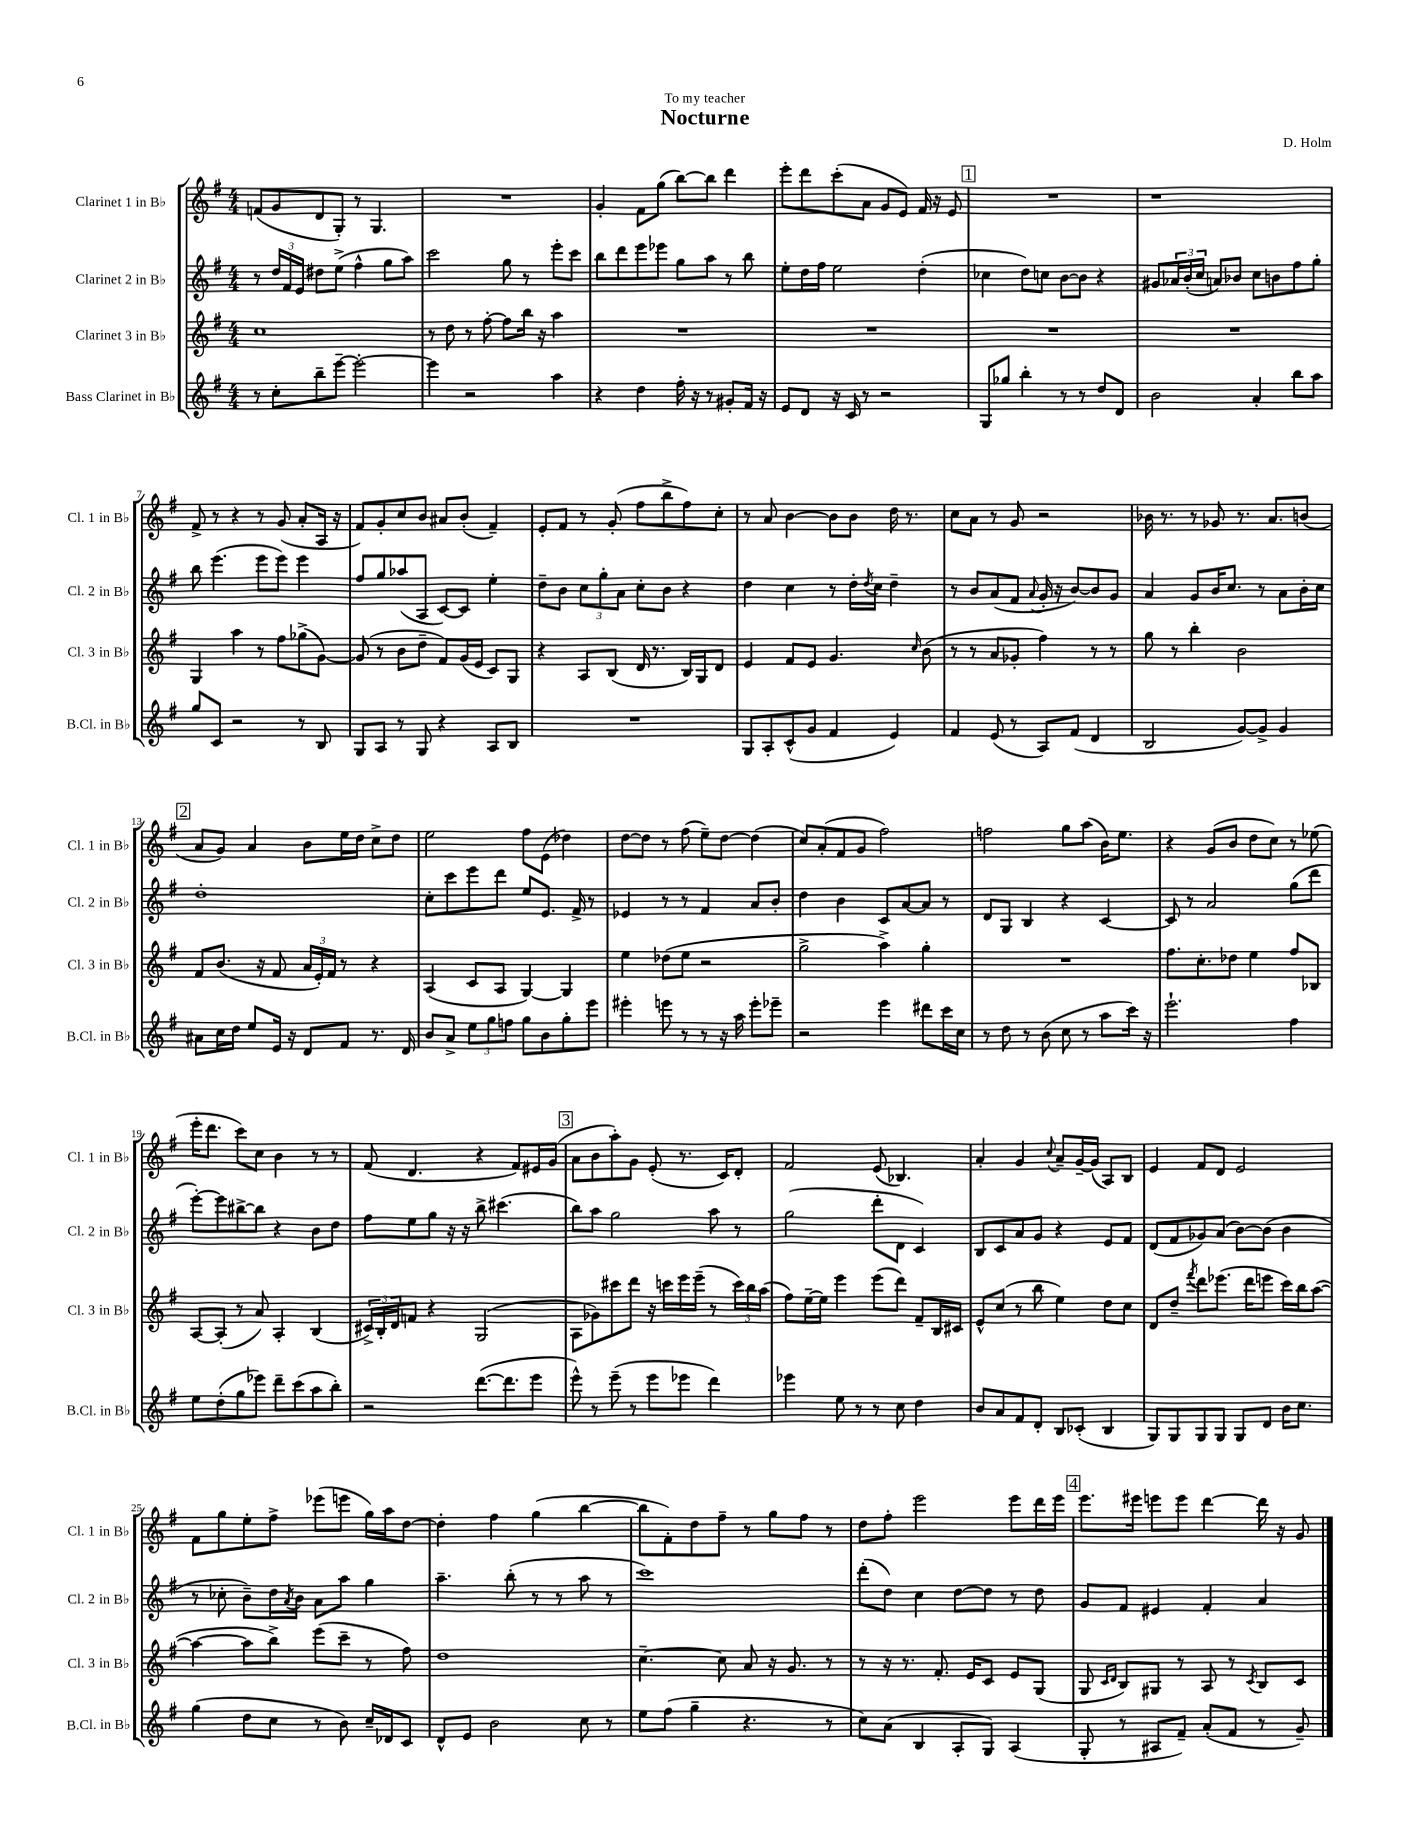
\header { title = "Nocturne" composer = "D. Holm" dedication = "To my teacher" }
<<
\new StaffGroup <<
\new Staff = "s0" \with { instrumentName = "Clarinet 1 in Bb" shortInstrumentName = "Cl. 1 in Bb" } {
    \clef treble \key g \major \numericTimeSignature \time 4/4
    f'8( g'8 d'8 g8-.) r8 g4. |
    R1 |
    g'4-. fis'8 g''8( b''8~) b''8 d'''4 |
    e'''8-. d'''8 c'''8-.( a'8 g'8 e'8) fis'16 r16 e'8 |
    \mark \markup { \box "1" } R1 |
    r1 |
    fis'8-> r8 r4 r8 g'8( a'8-. a16 r16 |
    fis'8) g'8-. c''8 b'8 ais'8 b'8-.( fis'4--) |
    e'8-. fis'8 r8 g'8-.( fis''8 b''8-> fis''8) c''8-. |
    r8 a'8 b'4~ b'8 b'8 d''16 r8. |
    c''8 a'8 r8 g'8 r2 |
    bes'16 r8. r8 ges'8 r8. a'8. b'8( |
    \mark \markup { \box "2" } a'8 g'8) a'4 b'8 e''16 d''16 c''8-> d''8 |
    e''2 fis''8 e'8( des''4) |
    d''8~ d''8 r8 fis''8( e''8--) d''8~ d''4( |
    c''8) a'8-.( fis'8 g'8 fis''2) |
    f''2 g''8 a''8( b'16) e''8. |
    r4 g'8( b'8 d''8 c''8) r8 ees''8( |
    e'''16-. d'''8. c'''8) c''8 b'4 r8 r8 |
    fis'8( d'4. r4 fis'8) eis'16 g'16( |
    \mark \markup { \box "3" } a'8 b'8 a''8-.) g'8 e'8-.( r8. c'16) d'8-. |
    fis'2 e'8( bes4.) |
    a'4-. g'4 \appoggiatura { c''8 } a'8-- g'16~-- g'16( a8) b8 |
    e'4 fis'8 d'8 e'2 |
    fis'8 g''8 e''8-. fis''8-> ees'''8( e'''8 g''16) a''16 d''8~ |
    d''4-. fis''4 g''4( b''4~ |
    b''8 fis'8-.) d''8 fis''8-- r8 g''8 fis''8 r8 |
    d''8 fis''8-. e'''2 e'''8 d'''16 e'''16 |
    \mark \markup { \box "4" } e'''8. eis'''16 e'''8 e'''8 d'''4~ d'''16 r16 g'8 \bar "|." |
}
\new Staff = "s1" \with { instrumentName = "Clarinet 2 in Bb" shortInstrumentName = "Cl. 2 in Bb" } {
    \clef treble \key g \major \numericTimeSignature \time 4/4
    r8 \tuplet 3/2 { d''16 fis'16 e'16 } dis''8 e''8->( fis''4-^ g''8 a''8) |
    c'''2 g''8 r8 e'''8-. c'''8 |
    b''8 d'''8 e'''8 ees'''8 g''8 a''8 r8 b''8 |
    e''8-. d''16 fis''16 e''2 d''4-.( |
    \mark \markup { \box "1" } ces''4 d''8) c''8 b'8~ b'8 r4 |
    gis'8 \tuplet 3/2 { aes'16 b'16-.( c''16 } a'8) bes'8 c''8 b'8 fis''8 g''8-. |
    b''8 e'''4.( e'''8 e'''8) e'''4 |
    fis''8 g''8 aes''8( a8 c'8~) c'8 e''4-. |
    d''8-- b'8 \tuplet 3/2 { c''8 g''8-. a'8 } c''8-. b'8 r4 |
    d''4 c''4 r8 d''16-. \acciaccatura { d''8 } c''16 d''4-- |
    r8 b'8 a'8( fis'8 \appoggiatura { a'8 } g'16-. r16 b'8~) b'8 g'8 |
    a'4 g'8 b'16 c''8. r8 a'8 b'16-. c''16 |
    \mark \markup { \box "2" } d''1-. |
    c''8-. c'''8 e'''8 d'''8 e''8 e'8. fis'16-> r8 |
    ees'4 r8 r8 fis'4 a'8 b'8-. |
    d''4 b'4 c'8 a'8~ a'8 r8 |
    d'8 g8 b4 r4 c'4~ |
    c'8 r8 a'2 g''8( d'''8 |
    e'''8~-.) e'''8 bis''8~-> bis''8 r4 b'8 d''8 |
    fis''8 e''8 g''8 r16 r16 b''8-> cis'''4.( |
    \mark \markup { \box "3" } b''8) a''8 g''2 a''8 r8 |
    g''2( d'''8-. d'8 c'4) |
    b8 c'8 a'8 g'8 r4 e'8 fis'8 |
    d'8( fis'8 ges'8) a'8( b'8~) b'8( b'4 |
    r8 ces''8-. b'8--) d''16 \acciaccatura { a'8 } b'16 a'8 a''8 g''4 |
    a''4.-- b''8-.( r8 r8 a''8 r8 |
    c'''1) |
    d'''8-.( d''8) c''4 d''8~ d''8 r8 d''8 |
    \mark \markup { \box "4" } g'8 fis'8 eis'4 fis'4-. a'4 \bar "|." |
}
\new Staff = "s2" \with { instrumentName = "Clarinet 3 in Bb" shortInstrumentName = "Cl. 3 in Bb" } {
    \clef treble \key g \major \numericTimeSignature \time 4/4
    c''1 |
    r8 d''8 r8 fis''8~-. fis''8 b''16 r16 a''4 |
    R1 |
    R1 |
    \mark \markup { \box "1" } R1 |
    R1 |
    g4 a''4 r8 fis''8 ges''8->( g'8~) |
    g'8( r8 b'8 d''8-- fis'8) g'16( e'16 c'8) g8 |
    r4 a8 b8( d'16 r8. b16) g16 d'8 |
    e'4 fis'8 e'8 g'4. \grace { c''16 } b'8( |
    r8 r8 a'8 ges'8-. fis''4) r8 r8 |
    g''8 r8 b''4-. b'2 |
    \mark \markup { \box "2" } fis'8 b'8.( r16 fis'8 \tuplet 3/2 { a'16 e'16-.) fis'16 } r8 r4 |
    a4( c'8 a8 g4~) g4 |
    e''4 des''8( e''8 r2 |
    g''2-> a''4->) g''4-. |
    R1 |
    fis''8. c''8.-. des''8 e''4 fis''8 bes8 |
    a8~ a8-.( r8 a'8) a4-. b4( |
    \tuplet 3/2 { cis'16->) b16-. d'16 } f'8 r4 g2( |
    \mark \markup { \box "3" } a8 ges'8) cis'''8 d'''8 r16 c'''16 e'''16 e'''16--( r8 \tuplet 3/2 { c'''16) b''16 a''16( } |
    fis''8) e''16~-- e''16 e'''4 e'''8( d'''8) fis'8-- b16 cis'16 |
    e'8-^ c''8( r8 b''8 e''4) d''8 c''8 |
    d'8 d''8-- \acciaccatura { fis'''8 } d'''8 ees'''8.( d'''16 e'''8 c'''16) b''16 a''8~( |
    a''4~ a''8 b''8->) e'''8( c'''8-- r8 fis''8) |
    d''1 |
    c''4.~-- c''8 a'8 r16 g'8. r8 |
    r8 r16 r8. fis'8.-. e'16 c'8 e'8 g8( |
    \mark \markup { \box "4" } g8 \grace { c'16 d'16 } b8) gis8 r8 a8 r8 \acciaccatura { c'8 } b8 c'8 \bar "|." |
}
\new Staff = "s3" \with { instrumentName = "Bass Clarinet in Bb" shortInstrumentName = "B.Cl. in Bb" } {
    \clef treble \key g \major \numericTimeSignature \time 4/4
    r8 c''8-. b''8-- e'''8~-- e'''2~-. |
    e'''4 r2 a''4 |
    r4 d''4 fis''16-. r16 r8 gis'8-. fis'16 r16 |
    e'8 d'8 r16 c'16 r8 r2 |
    \mark \markup { \box "1" } g8 ges''8 b''4-. r8 r8 d''8 d'8 |
    b'2 a'4-. b''8 a''8 |
    g''8 c'8 r2 r8 b8 |
    g8 a8 r8 g8 r4 a8 b8 |
    R1 |
    g8 a8-. c'8-^( g'8 fis'4 e'4) |
    fis'4 e'8( r8 a8) fis'8( d'4 |
    b2 g'8~) g'8-> g'4 |
    \mark \markup { \box "2" } ais'8 c''16 d''16 e''8 e'16 r16 d'8 fis'8 r8. d'16 |
    b'8 a'8-> \tuplet 3/2 { e''8 g''8 f''8 } g''8 b'8 g''8-. e'''8 |
    eis'''4-. e'''8 r8 r8 r16 a''16 e'''8-. ees'''8-- |
    r2 e'''4 dis'''8 c'''16 c''16 |
    r8 d''8 r8 b'8( c''8 r8 a''8 c'''16) r16 |
    e'''2.-! fis''4 |
    e''8 d''8-.( g''8 ees'''8) d'''8-- c'''8( a''8 b''8-.) |
    r2 d'''8.~( d'''8. e'''8 |
    \mark \markup { \box "3" } e'''8-^) r8 e'''8--( r8 e'''8 ees'''8 d'''4) |
    ees'''4 e''8 r8 r8 c''8 d''4 |
    b'8 a'8 fis'8 d'8-. b8 ces'8-.( b4 |
    g8) g8 g8 g8 g8 d'8 b'16 c''8. |
    g''4( d''8 c''8 r8 b'8) c''16-- des'16 c'8 |
    d'8-^ e'8 b'2 c''8 r8 |
    e''8 fis''8( g''4-- r4. r8 |
    c''8) a'8( b4 a8-. g8) a4( |
    \mark \markup { \box "4" } g8-. r8 ais8 fis'8--) a'8-.( fis'8 r8 g'8--) \bar "|." |
}
>>
>>
